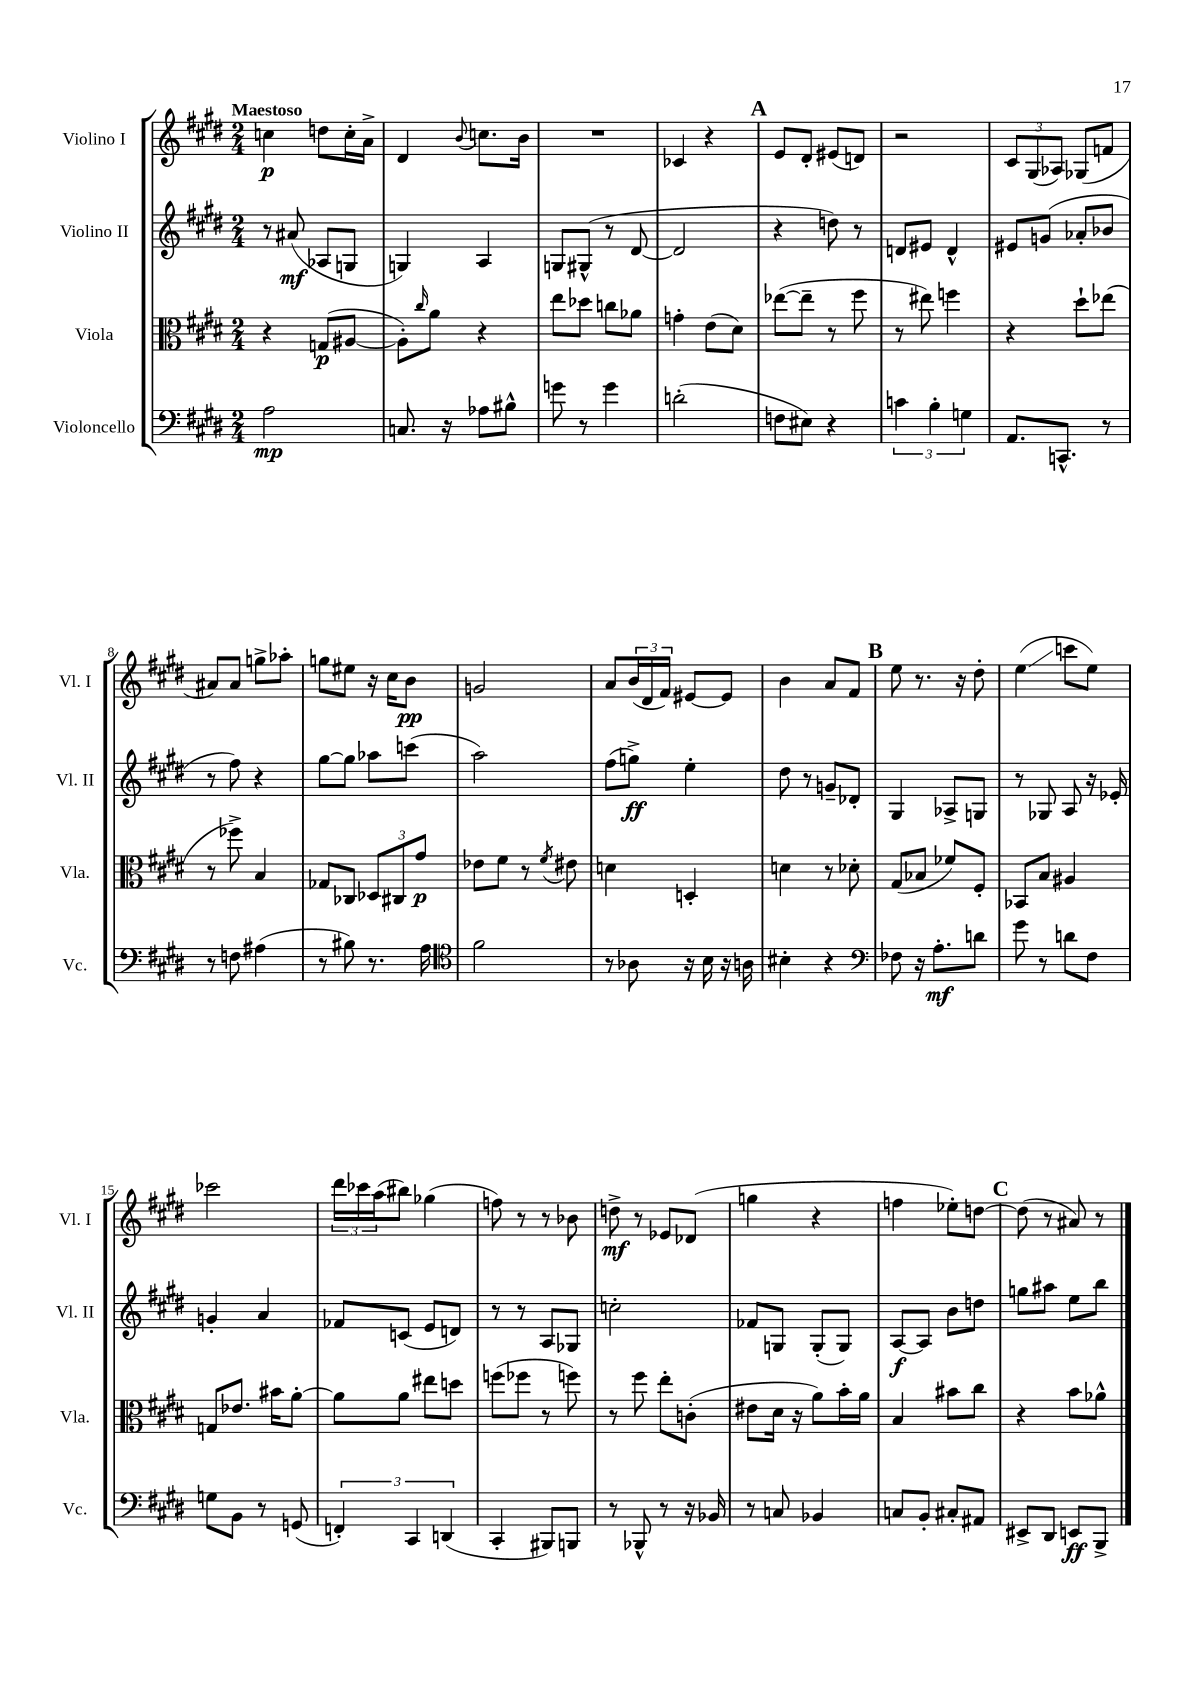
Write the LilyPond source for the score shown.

<<
\new StaffGroup <<
\new Staff = "s0" \with { instrumentName = "Violino I" shortInstrumentName = "Vl. I" } {
    \clef treble \key e \major \numericTimeSignature \time 2/4 \tempo "Maestoso"
    c''4\p d''8 c''16-. a'16-> |
    dis'4 \appoggiatura { b'8 } c''8. b'16 |
    R2 |
    ces'4 r4 |
    \mark \markup { \bold "A" } e'8 dis'8-. eis'8( d'8) |
    r2 |
    \tuplet 3/2 { cis'8 gis8( aes8) } ges8( f'8 |
    ais'8) ais'8 g''8-> aes''8-. |
    g''8 eis''8 r16 cis''16 b'8\pp |
    g'2 |
    a'8 \tuplet 3/2 { b'16( dis'16 fis'16) } eis'8~ eis'8 |
    b'4 a'8 fis'8 |
    \mark \markup { \bold "B" } e''8 r8. r16 dis''8-. |
    e''4\glissando( c'''8 e''8) |
    ces'''2 |
    \tuplet 3/2 { dis'''16 ces'''16 a''16( } bis''8) ges''4( |
    f''8) r8 r8 bes'8 |
    d''8->\mf r8 ees'8 des'8( |
    g''4 r4 |
    f''4 ees''8-.) d''8~ |
    \mark \markup { \bold "C" } d''8( r8 ais'8) r8 \bar "|." |
}
\new Staff = "s1" \with { instrumentName = "Violino II" shortInstrumentName = "Vl. II" } {
    \clef treble \key e \major \numericTimeSignature \time 2/4
    r8 ais'8\mf( aes8 g8 |
    g4) a4 |
    g8 gis8-^( r8 dis'8~ |
    dis'2 |
    \mark \markup { \bold "A" } r4 d''8) r8 |
    d'8 eis'8 d'4-^ |
    eis'8 g'8( aes'8-. bes'8 |
    r8 fis''8) r4 |
    gis''8~ gis''8 aes''8 c'''8( |
    a''2) |
    fis''8( g''8->\ff) e''4-. |
    dis''8 r8 g'8-- des'8-. |
    \mark \markup { \bold "B" } gis4 aes8-> g8 |
    r8 ges8 a8 r16 ees'16-. |
    g'4-. a'4 |
    fes'8 c'8( e'8 d'8) |
    r8 r8 a8 ges8 |
    c''2-. |
    fes'8 g8 g8-.( g8) |
    a8~\f a8 b'8 d''8 |
    \mark \markup { \bold "C" } g''8 ais''8 e''8 b''8 \bar "|." |
}
\new Staff = "s2" \with { instrumentName = "Viola" shortInstrumentName = "Vla." } {
    \clef alto \key e \major \numericTimeSignature \time 2/4
    r4 g8\p( ais8~ |
    ais8-.) \grace { cis''16 } a'8 r4 |
    e''8 des''8 c''8 aes'8 |
    g'4-. e'8( dis'8) |
    \mark \markup { \bold "A" } ees''8~( ees''8-- r8 fis''8 |
    r8 eis''8) f''4 |
    r4 dis''8-! ees''8( |
    r8 fes''8->) b4 |
    ges8 ces8 \tuplet 3/2 { des8 cis8 gis'8\p } |
    ees'8 fis'8 r8 \acciaccatura { fis'8 } eis'8 |
    d'4 d4-. |
    d'4 r8 des'8-. |
    \mark \markup { \bold "B" } gis8( bes8 fes'8) fis8-. |
    bes,8 b8 ais4 |
    g8 ees'8. bis'16 a'8~-. |
    a'8 a'8 eis''8 d''8 |
    f''8( fes''8 r8 f''8) |
    r8 fis''8 e''8-. c'8-.( |
    eis'8 dis'16 r16 a'8) b'16-. a'16 |
    b4 bis'8 cis''8 |
    \mark \markup { \bold "C" } r4 b'8 aes'8-^ \bar "|." |
}
\new Staff = "s3" \with { instrumentName = "Violoncello" shortInstrumentName = "Vc." } {
    \clef bass \key e \major \numericTimeSignature \time 2/4
    a2\mp |
    c8. r16 aes8 bis8-^ |
    g'8 r8 g'4 |
    d'2-.( |
    \mark \markup { \bold "A" } f8 eis8) r4 |
    \tuplet 3/2 { c'4 b4-. g4 } |
    a,8. c,8.-^ r8 |
    r8 f8 ais4( |
    r8 bis8) r8. a16 |
    \clef tenor fis'2 |
    r8 aes8 r16 b16 r16 a16 |
    bis4-. r4 |
    \mark \markup { \bold "B" } \clef bass fes8 r16 a8.-.\mf d'8 |
    gis'8 r8 d'8 fis8 |
    g8 b,8 r8 g,8( |
    \tuplet 3/2 { f,4-.) cis,4 d,4( } |
    cis,4-. bis,,8) b,,8 |
    r8 bes,,8-^ r8 r16 bes,16 |
    r8 c8 bes,4 |
    c8 b,8-. cis8-. ais,8 |
    \mark \markup { \bold "C" } eis,8-> dis,8 e,8\ff b,,8-> \bar "|." |
}
>>
>>
